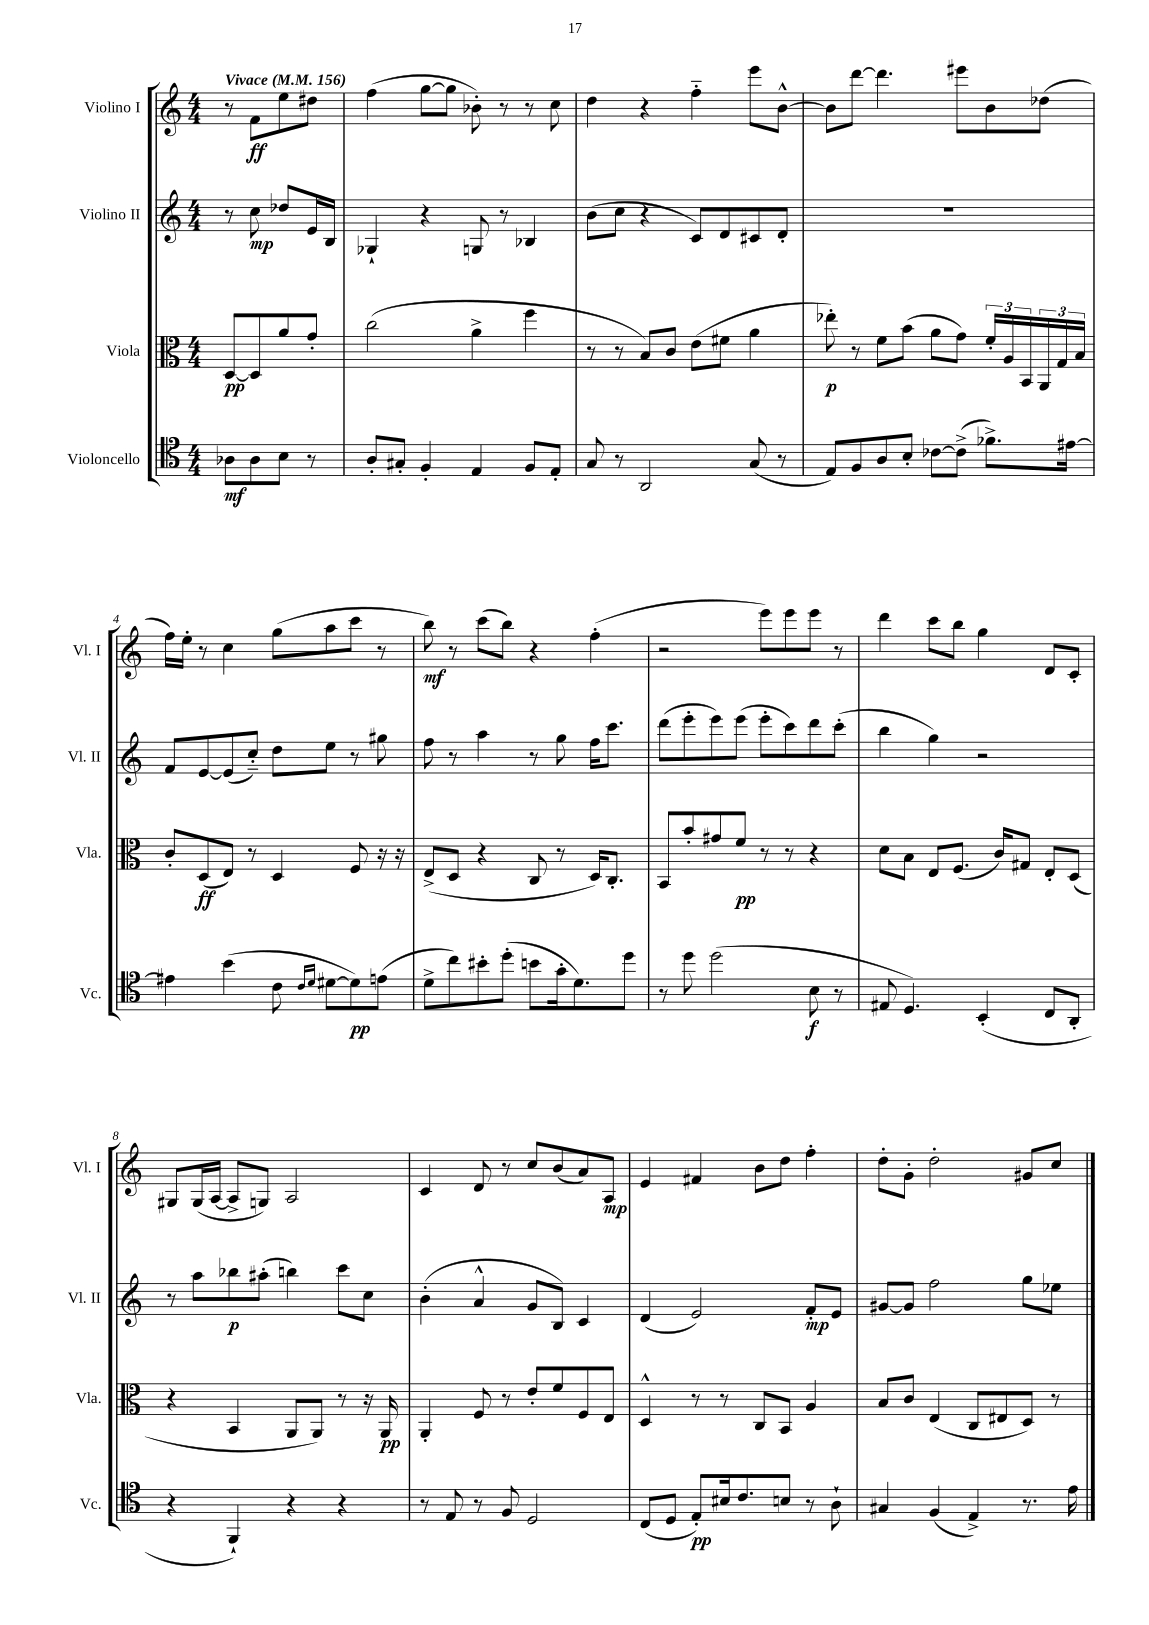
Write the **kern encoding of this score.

**kern	**dynam	**kern	**dynam	**kern	**dynam	**kern	**dynam
*part4	*part4	*part3	*part3	*part2	*part2	*part1	*part1
*staff4	*staff4	*staff3	*staff3	*staff2	*staff2	*staff1	*staff1
*I"Violoncello	*	*I"Viola	*	*I"Violino II	*	*I"Violino I	*
*I'Vc.	*	*I'Vla.	*	*I'Vl. II	*	*I'Vl. I	*
*clefC4	*	*clefC3	*	*clefG2	*	*clefG2	*
*k[]	*	*k[]	*	*k[]	*	*k[]	*
*M4/4	*	*M4/4	*	*M4/4	*	*M4/4	*
*MM156	*	*MM156	*	*MM156	*	*MM156	*
=	=	=	=	=	=	=	=
!	!	!	!	!	!	!LO:TX:a:B:t=Vivace	!
8A-X\L	mf	[8D/L	pp	8r	.	8r	.
8A-\	.	8D/]	.	8cc\	mp	8f\L	ff
8B\J	.	8a/	.	8dd-X/L	.	8ee\	.
8r	.	8g'/J	.	16e/L	.	8dd#X\J	.
.	.	.	.	16B/JJ	.	.	.
=1	=1	=1	=1	=1	=1	=1	=1
8A'/L	.	(2cc\	.	4G-X`/	.	(4ff\	.
8G#X'/J	.	.	.	.	.	.	.
4F'/	.	.	.	4r	.	[8gg\L	.
.	.	.	.	.	.	8gg\J]	.
4E/	.	4a^\	.	8Gn/	.	8b-X'\)	.
.	.	.	.	8r	.	8r	.
8F/L	.	4ff\	.	4B-X/	.	8r	.
8E'/J	.	.	.	.	.	8cc\	.
=2	=2	=2	=2	=2	=2	=2	=2
8G/	.	8r	.	(8b\L	.	4dd\	.
8r	.	8r	.	8cc\J	.	.	.
2AA/	.	8B/L)	.	4r	.	4r	.
.	.	8c/J	.	.	.	.	.
.	.	(8e\L	.	8c/L)	.	4ff\	.
.	.	8f#X\J	.	8d/	.	.	.
(8G/	.	4a\	.	8c#X/	.	8eee\L	.
8r	.	.	.	8d'/J	.	[8b^^\J	.
=3	=3	=3	=3	=3	=3	=3	=3
8E/L)	.	8ee-X'\)	p	1r	.	8b\L]	.
8F/	.	8r	.	.	.	[8ddd\J	.
8A/	.	8f\L	.	.	.	4.ddd\]	.
8B'/J	.	(8b\J	.	.	.	.	.
[8c-X\L	.	8a\L	.	.	.	.	.
(8c-^\J]	.	8g\J)	.	.	.	8eee#X\L	.
8.f-X^\L)	.	24f'/LL	.	.	.	8b\	.
.	.	24A/	.	.	.	.	.
.	.	24BB/	.	.	.	.	.
.	.	24AA/	.	.	.	(8dd-X\J	.
.	.	24G/	.	.	.	.	.
[16e#X\Jk	.	.	.	.	.	.	.
.	.	24B/JJ	.	.	.	.	.
!!LO:LB:g=z
=4	=4	=4	=4	=4	=4	=4	=4
4e#X\]	.	8c'/L	.	8f/L	.	16ff\LL)	.
.	.	.	.	.	.	16ee'\JJ	.
.	.	(8D/	ff	[8e/	.	8r	.
(4b\	.	8E/J)	.	(8e/]	.	4cc\	.
.	.	8r	.	8cc/J)	.	.	.
8c\	.	4D/	.	8dd\L	.	(8gg\L	.
16qqc/LL	.	.	.	.	.	.	.
16qqd/JJ	.	.	.	.	.	.	.
[8d#X\L	.	.	.	8ee\J	.	8aa\	.
8d#\])	pp	8F/	.	8r	.	8ccc\J	.
(8en\J	.	16r	.	8gg#X\	.	8r	.
.	.	16r	.	.	.	.	.
=5	=5	=5	=5	=5	=5	=5	=5
8d^\L	.	(8E^/L	.	8ff\	.	8bb\)	mf
8cc\)	.	8D/J	.	8r	.	8r	.
8b#X'\	.	4r	.	4aa\	.	(8ccc\L	.
(8dd'\J	.	.	.	.	.	8bb\J)	.
8bn\L	.	8C/	.	8r	.	4r	.
16g'\k	.	8r	.	8gg\	.	.	.
8.d\)	.	.	.	.	.	.	.
.	.	16D/KL)	.	16ff\KL	.	(4ff'\	.
.	.	8.C'/J	.	8.ccc\J	.	.	.
8dd\J	.	.	.	.	.	.	.
=6	=6	=6	=6	=6	=6	=6	=6
8r	.	8BB/L	.	(8ddd\L	.	2r	.
8dd\	.	8b'/	.	8eee'\	.	.	.
(2dd\	.	8g#X/	.	8eee\)	.	.	.
.	.	8f/J	pp	(8eee\J	.	.	.
.	.	8r	.	8eee'\L	.	8eee\L)	.
.	.	8r	.	8ccc\)	.	8eee\	.
8B\	f	4r	.	8ddd\	.	8eee\J	.
8r	.	.	.	(8ccc'\J	.	8r	.
=7	=7	=7	=7	=7	=7	=7	=7
8E#X/	.	8d\L	.	4bb\	.	4ddd\	.
4.D/)	.	8B\J	.	.	.	.	.
.	.	8E/L	.	4gg\)	.	8ccc\L	.
.	.	(8.F/J	.	.	.	8bb\J	.
(4BB'/	.	.	.	2r	.	4gg\	.
.	.	16c/KL)	.	.	.	.	.
.	.	8G#X/J	.	.	.	.	.
8C/L	.	8E'/L	.	.	.	8d/L	.
8AA'/J	.	(8D/J	.	.	.	8c'/J	.
!!LO:LB:g=z
=8	=8	=8	=8	=8	=8	=8	=8
4r	.	4r	.	8r	.	8G#X/L	.
.	.	.	.	8aa\L	.	(16G#/L	.
.	.	.	.	.	.	[16A/JJ	.
4FF`/)	.	4BB/	.	8bb-X\	p	8A^/L]	.
.	.	.	.	(8aa#X'\J	.	8Gn/J)	.
4r	.	8AA/L	.	4bbn\)	.	2A/	.
.	.	8AA/J)	.	.	.	.	.
4r	.	8r	.	8ccc\L	.	.	.
.	.	16r	.	8cc\J	.	.	.
.	.	16AA/	pp	.	.	.	.
=9	=9	=9	=9	=9	=9	=9	=9
8r	.	4AA'/	.	(4b'\	.	4c/	.
8E/	.	.	.	.	.	.	.
8r	.	8F/	.	4a^^/	.	8d/	.
8F/	.	8r	.	.	.	8r	.
2D/	.	8e'/L	.	8g/L	.	8cc/L	.
.	.	8f/	.	8B/J)	.	(8b/	.
.	.	8F/	.	4c/	.	8a/)	.
.	.	8E/J	.	.	.	8A/J	mp
=10	=10	=10	=10	=10	=10	=10	=10
(8C/L	.	4D^^/	.	(4d/	.	4e/	.
8D/J	.	.	.	.	.	.	.
8E'/L)	pp	8r	.	2e/)	.	4f#X/	.
16B#X/k	.	8r	.	.	.	.	.
8.c/	.	.	.	.	.	.	.
.	.	8C/L	.	.	.	8b\L	.
8Bn/J	.	8BB/J	.	.	.	8dd\J	.
8r	.	4A/	.	8f'/L	mp	4ff'\	.
8A`\	.	.	.	8e/J	.	.	.
=11	=11	=11	=11	=11	=11	=11	=11
4G#X/	.	8B/L	.	[8g#X/L	.	8dd'\L	.
.	.	8c/J	.	8g#/J]	.	8g'\J	.
(4F/	.	(4E/	.	2ff\	.	2dd'\	.
4E^/)	.	8C/L	.	.	.	.	.
.	.	8E#X/	.	.	.	.	.
8.r	.	8D/J)	.	8gg\L	.	8g#X/L	.
.	.	8r	.	8ee-X\J	.	8cc/J	.
16e\	.	.	.	.	.	.	.
==	==	==	==	==	==	==	==
*-	*-	*-	*-	*-	*-	*-	*-
